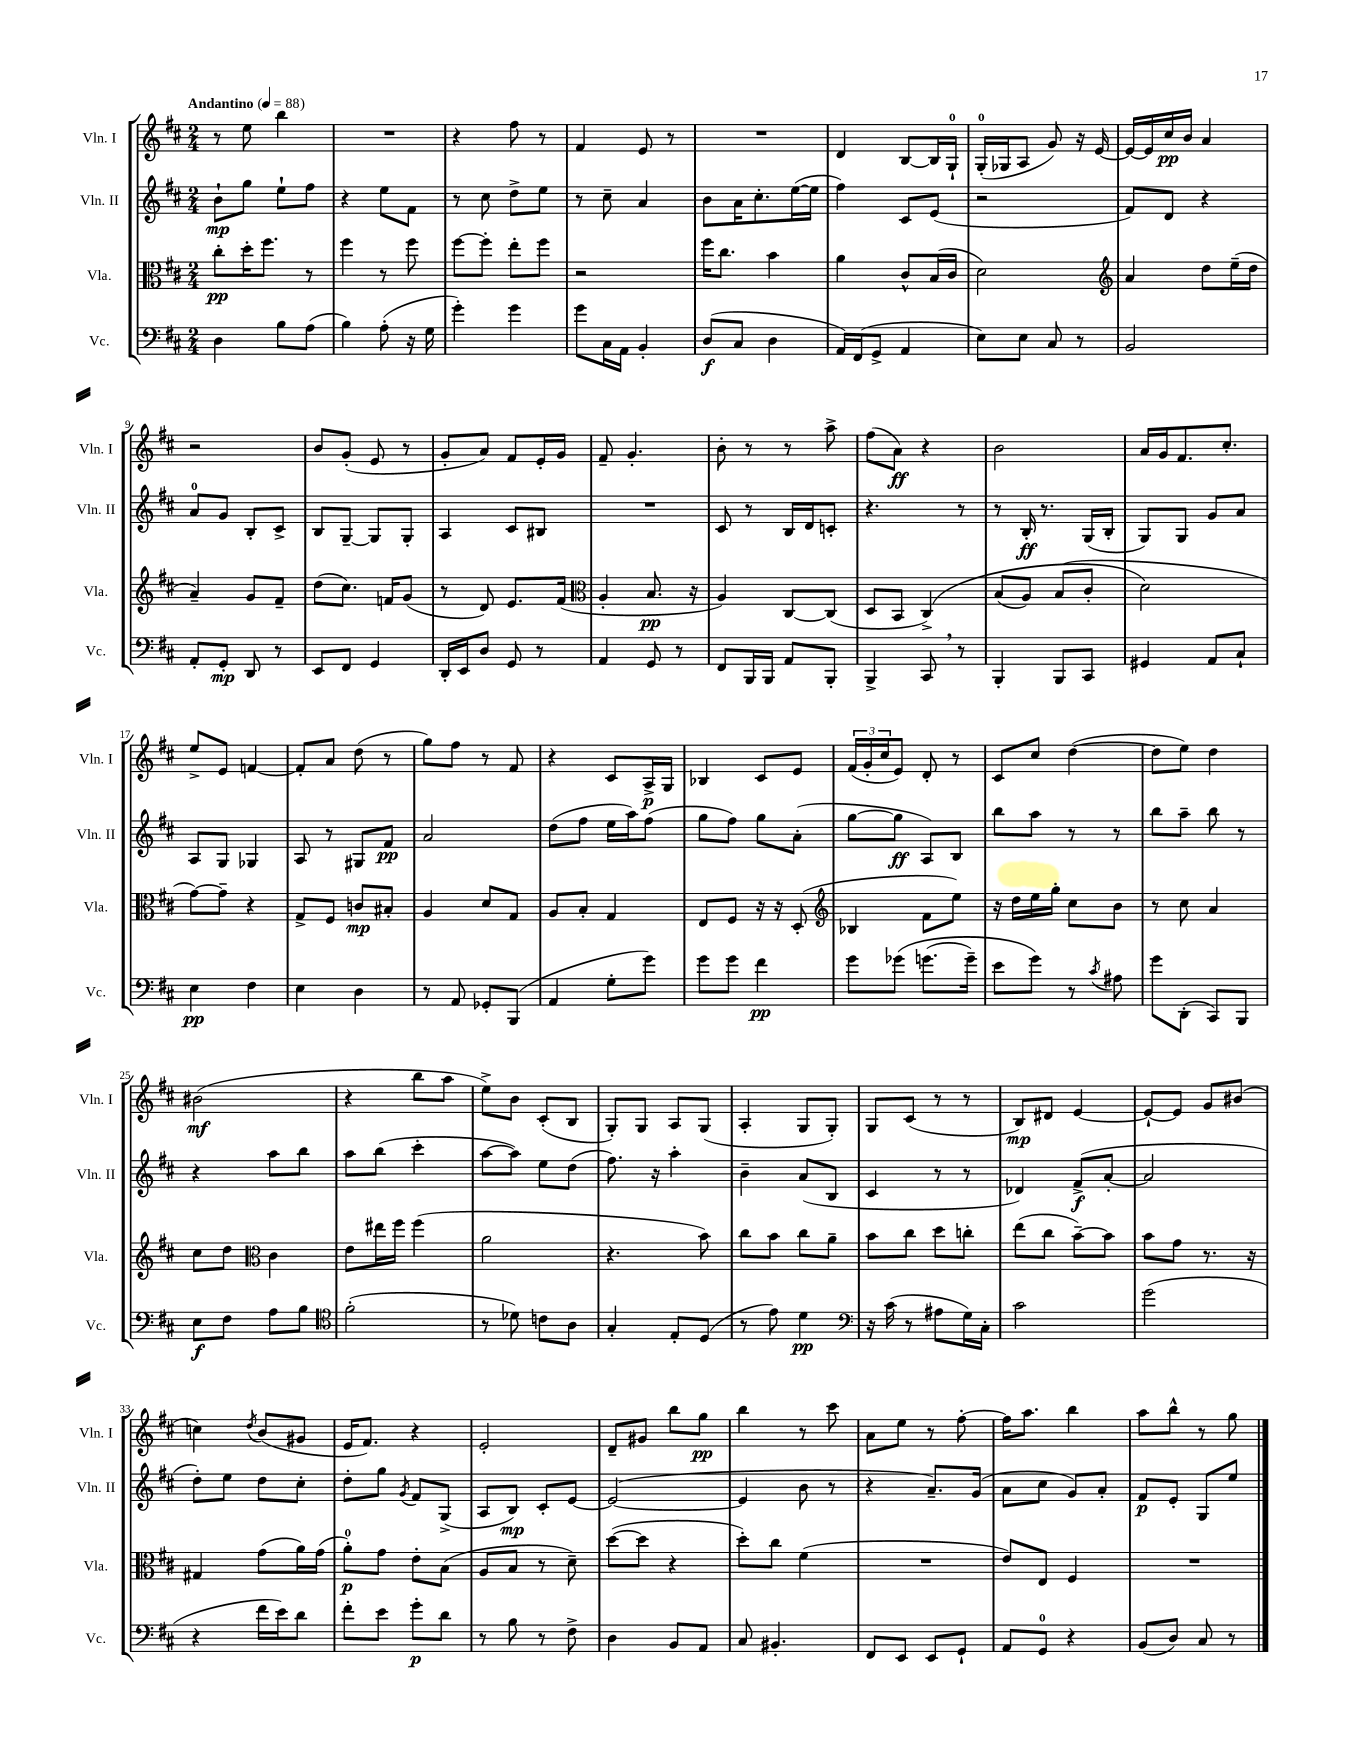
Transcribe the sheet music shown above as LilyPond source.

<<
\new StaffGroup <<
\new Staff = "s0" \with { instrumentName = "Vln. I" shortInstrumentName = "Vln. I" } {
    \clef treble \key d \major \numericTimeSignature \time 2/4 \tempo "Andantino" 4 = 88
    r8 e''8 b''4 |
    R2 |
    r4 fis''8 r8 |
    fis'4 e'8 r8 |
    R2 |
    d'4 b8~ b16 g16-0-! |
    g16-0-.( ges16 a8 g'8) r16 e'16~ |
    e'16~ e'16 cis''16\pp b'16 a'4 |
    r2 |
    b'8 g'8-.( e'8 r8 |
    g'8-. a'8) fis'8 e'16-. g'16 |
    fis'8-- g'4.-. |
    b'8-. r8 r8 a''8-> |
    fis''8( a'8\ff) r4 |
    b'2 |
    a'16 g'16 fis'8. cis''8.-. |
    e''8-> e'8 f'4~ |
    f'8-. a'8 d''8( r8 |
    g''8) fis''8 r8 fis'8 |
    r4 cis'8 a16->\p g16 |
    bes4 cis'8 e'8 |
    \tuplet 3/2 { fis'16( g'16-. cis''16 } e'8) d'8-. r8 |
    cis'8 cis''8 d''4~( |
    d''8 e''8) d''4 |
    bis'2\mf( |
    r4 b''8 a''8 |
    e''8->) b'8 cis'8-.( b8 |
    g8-.) g8 a8 g8( |
    a4-. g8 g8-.) |
    g8 cis'8( r8 r8 |
    b8\mp) dis'8 e'4~ |
    e'8~-! e'8 g'8 bis'8( |
    c''4) \acciaccatura { d''8 } b'8( gis'8 |
    e'16 fis'8.) r4 |
    e'2-. |
    d'8-- gis'8 b''8 g''8\pp |
    b''4 r8 cis'''8 |
    a'8 e''8 r8 fis''8~-. |
    fis''16 a''8. b''4 |
    a''8 b''8-^ r8 g''8 \bar "|." |
}
\new Staff = "s1" \with { instrumentName = "Vln. II" shortInstrumentName = "Vln. II" } {
    \clef treble \key d \major \numericTimeSignature \time 2/4
    b'8-!\mp g''8 e''8-! fis''8 |
    r4 e''8 fis'8 |
    r8 cis''8 d''8-> e''8 |
    r8 cis''8-- a'4 |
    b'8 a'16 cis''8.-. e''16~( e''16 |
    fis''4) cis'8 e'8( |
    r2 |
    fis'8) d'8 r4 |
    a'8-0 g'8 b8-. cis'8-> |
    b8 g8~-- g8 g8-. |
    a4 cis'8 bis8 |
    R2 |
    cis'8 r8 b16 d'16 c'8-. |
    r4. r8 |
    r8 b16-.\ff r8. g16( b16-. |
    g8) g8 g'8 a'8 |
    a8 g8 ges4 |
    a8 r8 gis8 fis'8\pp |
    a'2 |
    d''8( fis''8 e''16 a''16) fis''8( |
    g''8 fis''8) g''8 a'8-.( |
    g''8~ g''8\ff a8) b8 |
    b''8 a''8 r8 r8 |
    b''8 a''8-- b''8 r8 |
    r4 a''8 b''8 |
    a''8 b''8( cis'''4-. |
    a''8~ a''8) e''8 d''8( |
    fis''8.) r16 a''4-. |
    b'4-- a'8( b8 |
    cis'4 r8 r8 |
    des'4) fis'8->\f( a'8~-. |
    a'2 |
    d''8-.) e''8 d''8 cis''8-. |
    d''8-. g''8 \acciaccatura { g'8 } fis'8 g8->( |
    a8 b8\mp) cis'8-. e'8~ |
    e'2~( |
    e'4 b'8 r8 |
    r4 a'8.--) g'16( |
    a'8 cis''8 g'8) a'8-. |
    fis'8\p e'8-. g8 e''8 \bar "|." |
}
\new Staff = "s2" \with { instrumentName = "Vla." shortInstrumentName = "Vla." } {
    \clef alto \key d \major \numericTimeSignature \time 2/4
    cis''8-.\pp d''16-. fis''8. r8 |
    fis''4 r8 fis''8 |
    fis''8~ fis''8-. e''8-. fis''8 |
    r2 |
    fis''16 cis''8. b'4 |
    a'4 cis'8-^ b16( cis'16 |
    d'2) |
    \clef treble a'4 d''8 e''16--( d''16 |
    a'4--) g'8 fis'8-- |
    d''8( cis''8.) f'16 g'8( |
    r8 d'8) e'8. fis'16( |
    \clef alto a4-. b8.\pp r16 |
    a4) cis8~ cis8( |
    d8 b,8 cis4->)\( |
    b8( a8) b8( cis'8-. |
    d'2\) |
    g'8~) g'8-- r4 |
    g8-> fis8 c'8\mp bis8-. |
    a4 d'8 g8 |
    a8 b8-. g4 |
    e8 fis8 r16 r16 d8-.( |
    \clef treble bes4 fis'8 e''8) |
    r16 d''16 e''16 g''16-. cis''8 b'8 |
    r8 cis''8 a'4 |
    cis''8 d''8 \clef alto cis'4 |
    e'8 eis''16 fis''16 fis''4( |
    a'2 |
    r4. b'8) |
    cis''8 b'8 cis''8 a'8-- |
    b'8 cis''8 d''8 c''8-. |
    e''8( cis''8 b'8~--) b'8 |
    b'8 g'8 r8. r16 |
    gis4 g'8( a'16) g'16( |
    a'8-0-.\p) g'8 e'8-. b8( |
    a8 b8 r8 d'8--) |
    d''8~( d''8 r4 |
    d''8-.) cis''8 fis'4( |
    R2 |
    e'8) e8 fis4 |
    R2 \bar "|." |
}
\new Staff = "s3" \with { instrumentName = "Vc." shortInstrumentName = "Vc." } {
    \clef bass \key d \major \numericTimeSignature \time 2/4
    d4 b8 a8( |
    b4) a8-.( r16 g16 |
    g'4-.) g'4 |
    g'8 cis16 a,16 b,4-. |
    d8\f( cis8 d4 |
    a,16) fis,16( g,8-> a,4 |
    e8) e8 cis8 r8 |
    b,2 |
    a,8-. g,8-.\mp d,8 r8 |
    e,8 fis,8 g,4 |
    d,16-. e,16 d8 g,8 r8 |
    a,4 g,8 r8 |
    fis,8 b,,16 b,,16 a,8 b,,8-. |
    b,,4-> cis,8 \breathe r8 |
    b,,4-. b,,8 cis,8 |
    gis,4 a,8 cis8-! |
    e4\pp fis4 |
    e4 d4 |
    r8 a,8 ges,8-. b,,8( |
    a,4 g8-. g'8) |
    g'8 g'8 fis'4\pp |
    g'8 ges'8\( g'8.( g'16--) |
    e'8 g'8\) r8 \acciaccatura { cis'8 } ais8 |
    g'8 d,8-.( cis,8) b,,8 |
    e8\f fis8 a8 b8 |
    \clef tenor fis'2-.( |
    r8 des'8) c'8 a8 |
    g4-. e8-. d8( |
    r8 e'8) d'4\pp |
    \clef bass r16 cis'16( r8 ais8 g16) cis16-. |
    cis'2 |
    g'2( |
    r4 fis'16 e'16) d'8 |
    fis'8-. e'8 g'8-.\p d'8 |
    r8 b8 r8 fis8-> |
    d4 b,8 a,8 |
    cis8 bis,4.-. |
    fis,8 e,8 e,8 g,8-! |
    a,8 g,8-0 r4 |
    b,8( d8) cis8 r8 \bar "|." |
}
>>
>>
